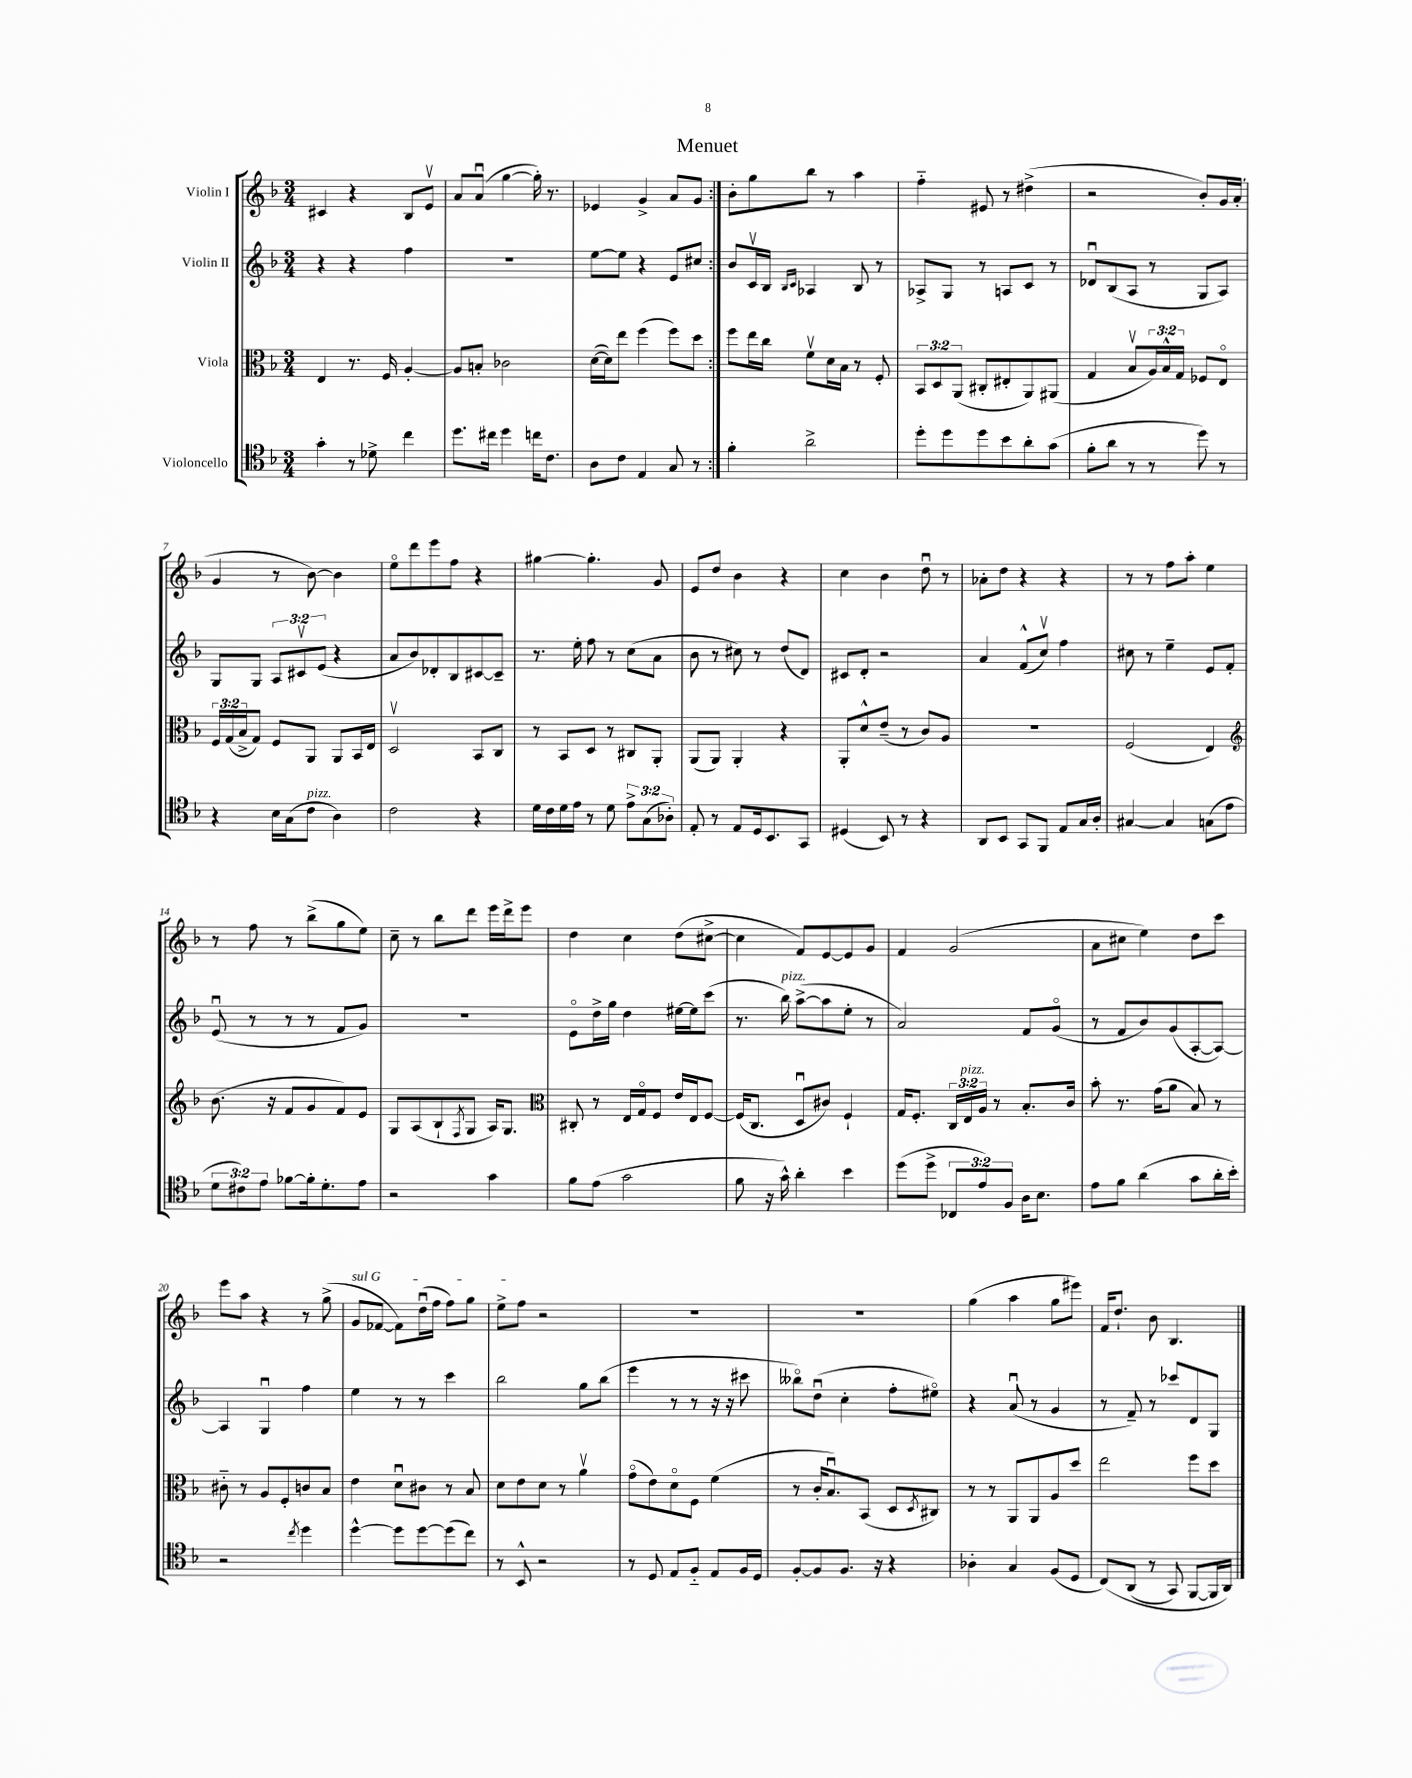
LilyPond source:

\header { title = "Menuet" }
<<
\new StaffGroup <<
\new Staff = "s0" \with { instrumentName = "Violin I" } {
    \clef treble \key f \major \numericTimeSignature \time 3/4
    \repeat volta 2 { cis'4 r4 bes8 e'8\upbow |
    a'8 a'8\downbow( g''4~ g''16-.) r8. |
    ees'4 g'4-> a'8 g'8 | }
    bes'8-. g''8 bes''8 r8 a''4 |
    f''4-_ eis'8 r8 dis''4->( |
    r2 bes'8-.) g'16 a'16-.( |
    g'4 r8 bes'8~) bes'4 |
    e''8\flageolet d'''8 e'''8 f''8 r4 |
    gis''4~ gis''4.-. g'8 |
    e'8 d''8 bes'4 r4 |
    c''4 bes'4 d''8\downbow r8 |
    aes'8-. d''8 r4 r4 |
    r8 r8 f''8 a''8-. e''4 |
    r8 f''8 r8 bes''8->( g''8 e''8) |
    c''8-- r8 bes''8 d'''8 e'''16 d'''16-> e'''8 |
    d''4 c''4 d''8( cis''8~-> |
    cis''4 f'8) e'8~ e'8 g'8 |
    f'4 g'2( |
    a'8 cis''8 e''4) d''8 c'''8 |
    e'''8 a''8 r4 r8 g''8->( |
    \once \override TextSpanner.bound-details.left.text = \markup { \italic "sul G" } g'8\startTextSpan fes'8~ fes'8) d''16\downbow( f''16 f''8) g''8 |
    e''8-> f''8\stopTextSpan r2 |
    R2. |
    R2. |
    g''4( a''4 g''8 eis'''8) |
    f'16 d''8.-! bes'8 bes4. \bar "|." |
}
\new Staff = "s1" \with { instrumentName = "Violin II" } {
    \clef treble \key f \major \numericTimeSignature \time 3/4 \override Staff.TupletNumber.text = #tuplet-number::calc-fraction-text
    \repeat volta 2 { r4 r4 f''4 |
    R2. |
    e''8~ e''8 r4 e'8 cis''8 | }
    bes'8 c'16\upbow bes16 \grace { bes16 c'16 } aes4 bes8 r8 |
    aes8-> g8 r8 a8 c'8 r8 |
    des'8\downbow bes8( a8 r8 g8 a8) |
    g8 g8 \tuplet 3/2 { a8 cis'8\upbow e'8( } r4 |
    a'8 bes'8) des'8-. bes8 cis'8~ cis'8-- |
    r8. e''16-. f''8 r8 c''8( a'8 |
    bes'8 r8 cis''8) r8 d''8( d'8) |
    cis'8 d'8-. r2 |
    a'4 f'8-^( c''8\upbow) f''4 |
    cis''8 r8 e''4-- e'8 f'8-. |
    e'8\downbow( r8 r8 r8 f'8 g'8) |
    R2. |
    e'8\flageolet d''16-> g''16 d''4 eis''16~ eis''16 c'''8( |
    r8. bes''16^\markup { \italic "pizz." }) a''8~->( a''8 e''8-. r8 |
    a'2) f'8 g'8\flageolet( |
    r8 f'8 bes'8) g'8( a8~-. a8~) |
    a4 g4\downbow f''4 |
    e''4 r8 r8 c'''4 |
    bes''2 g''8 bes''8( |
    e'''4 r8 r8 r16 r16 cis'''8 |
    beses''8\flageolet) d''8\downbow( c''4-. f''8-. eis''8\flageolet) |
    r4 a'8\downbow( r8 g'4 |
    r8 f'8--) r8 ces'''8 d'8 g8 \bar "|." |
}
\new Staff = "s2" \with { instrumentName = "Viola" } {
    \clef alto \key f \major \numericTimeSignature \time 3/4 \override Staff.TupletNumber.text = #tuplet-number::calc-fraction-text
    \repeat volta 2 { e4 r8. f16 a4~-. |
    a8 b8-. ces'2 |
    d'16~( d'16) e''8 f''4( f''8) d''8 | }
    f''8 e''16 c''16 f'8\upbow d'16 bes16 r8 f8-. |
    \tuplet 3/2 { bes,8 d8 a,8( } cis8-. eis8-. a,8) ais,8( |
    g4 bes8\upbow \tuplet 3/2 { a16) bes16-^ g16 } fes8 e8\flageolet |
    \tuplet 3/2 { f16 g16( bes16-> } g8) f8 a,8 a,8 bes,16 e16 |
    d2\upbow bes,8 c8 |
    r8 bes,8 d8 r8 cis8 a,8-. |
    a,8( a,8) a,4-. r4 |
    a,8-. d'8-^ e'8--( r8 c'8) a8 |
    R2. |
    f2( e4) |
    \clef treble bes'8.( r16 f'8 g'8 f'8) e'8 |
    g8 a8( bes8-! \acciaccatura { f8 } g8 a16) g8. |
    \clef alto cis8-. r8 e16 g16\flageolet f8 e'16 e16 f8~ |
    f16( c8. d8\downbow cis'8) f4-! |
    g16 f8.-. \tuplet 3/2 { c16 e16^\markup { \italic "pizz." } a16 } r8 bes8.-. c'16 |
    bes'8-. r8. g'16( a'8 bes8) r8 |
    cis'8-_ r8 a8 f8-. c'8 bes8 |
    e'4 d'8\downbow cis'8 r8 bes8 |
    d'8 e'8 d'8 r8 a'4\upbow |
    g'8\flageolet( e'8) d'8\flageolet f8 f'4( |
    r8 c'16-. bes8.\downbow) bes,8( d8 \acciaccatura { d8 } cis8) |
    r8 r8 a,8 a,8 a8 d''8 |
    e''2 f''8 d''8 \bar "|." |
}
\new Staff = "s3" \with { instrumentName = "Violoncello" } {
    \clef tenor \key f \major \numericTimeSignature \time 3/4 \override Staff.TupletNumber.text = #tuplet-number::calc-fraction-text
    \repeat volta 2 { g'4-. r8 des'8-> c''4 |
    d''8. cis''16 d''4 c''16 c'8. |
    a8 c'8 e4 g8 r8 | }
    f'4-. a'2-> |
    d''8-. d''8 d''8 bes'8 a'8-. g'8( |
    f'8-. a'8 r8 r8 d''8) r8 |
    r4 bes16 g16( c'8^\markup { \italic "pizz." } a4) |
    c'2 r4 |
    d'16 c'16 d'16 e'16 r8 d'8 \tuplet 3/2 { e'8-> g8( aes8-.) } |
    e8-. r8 e8 d16 bes,8. g,8 |
    dis4( bes,8) r8 r4 |
    a,8 bes,8 g,8 f,8 e8 g16 a16-. |
    gis4~ gis4 g8( e'8 |
    \tuplet 3/2 { d'8 cis'8) e'8 } fes'8~ fes'16-. d'8.-. e'8 |
    r2 g'4 |
    f'8 e'8( g'2 |
    f'8 r16 g'16-^) a'4-. bes'4 |
    d''8( d''8-> \tuplet 3/2 { ces8 e'8) f8 } a16 bes8. |
    e'8 f'8 a'4( g'8 a'16-. bes'16-.) |
    r2 \acciaccatura { c''8 } d''4 |
    d''4~-^ d''8 d''8~ d''8( c''8) |
    r8 bes,8-^ r2 |
    r8 d8 e8 f8-_ e8 f16 d16 |
    f8~-. f8 f8. r16 r4 |
    aes4-. g4 f8( d8 |
    c8)\( a,8( r8 g,8) f,8~ f,16 a,16\) \bar "|." |
}
>>
>>
